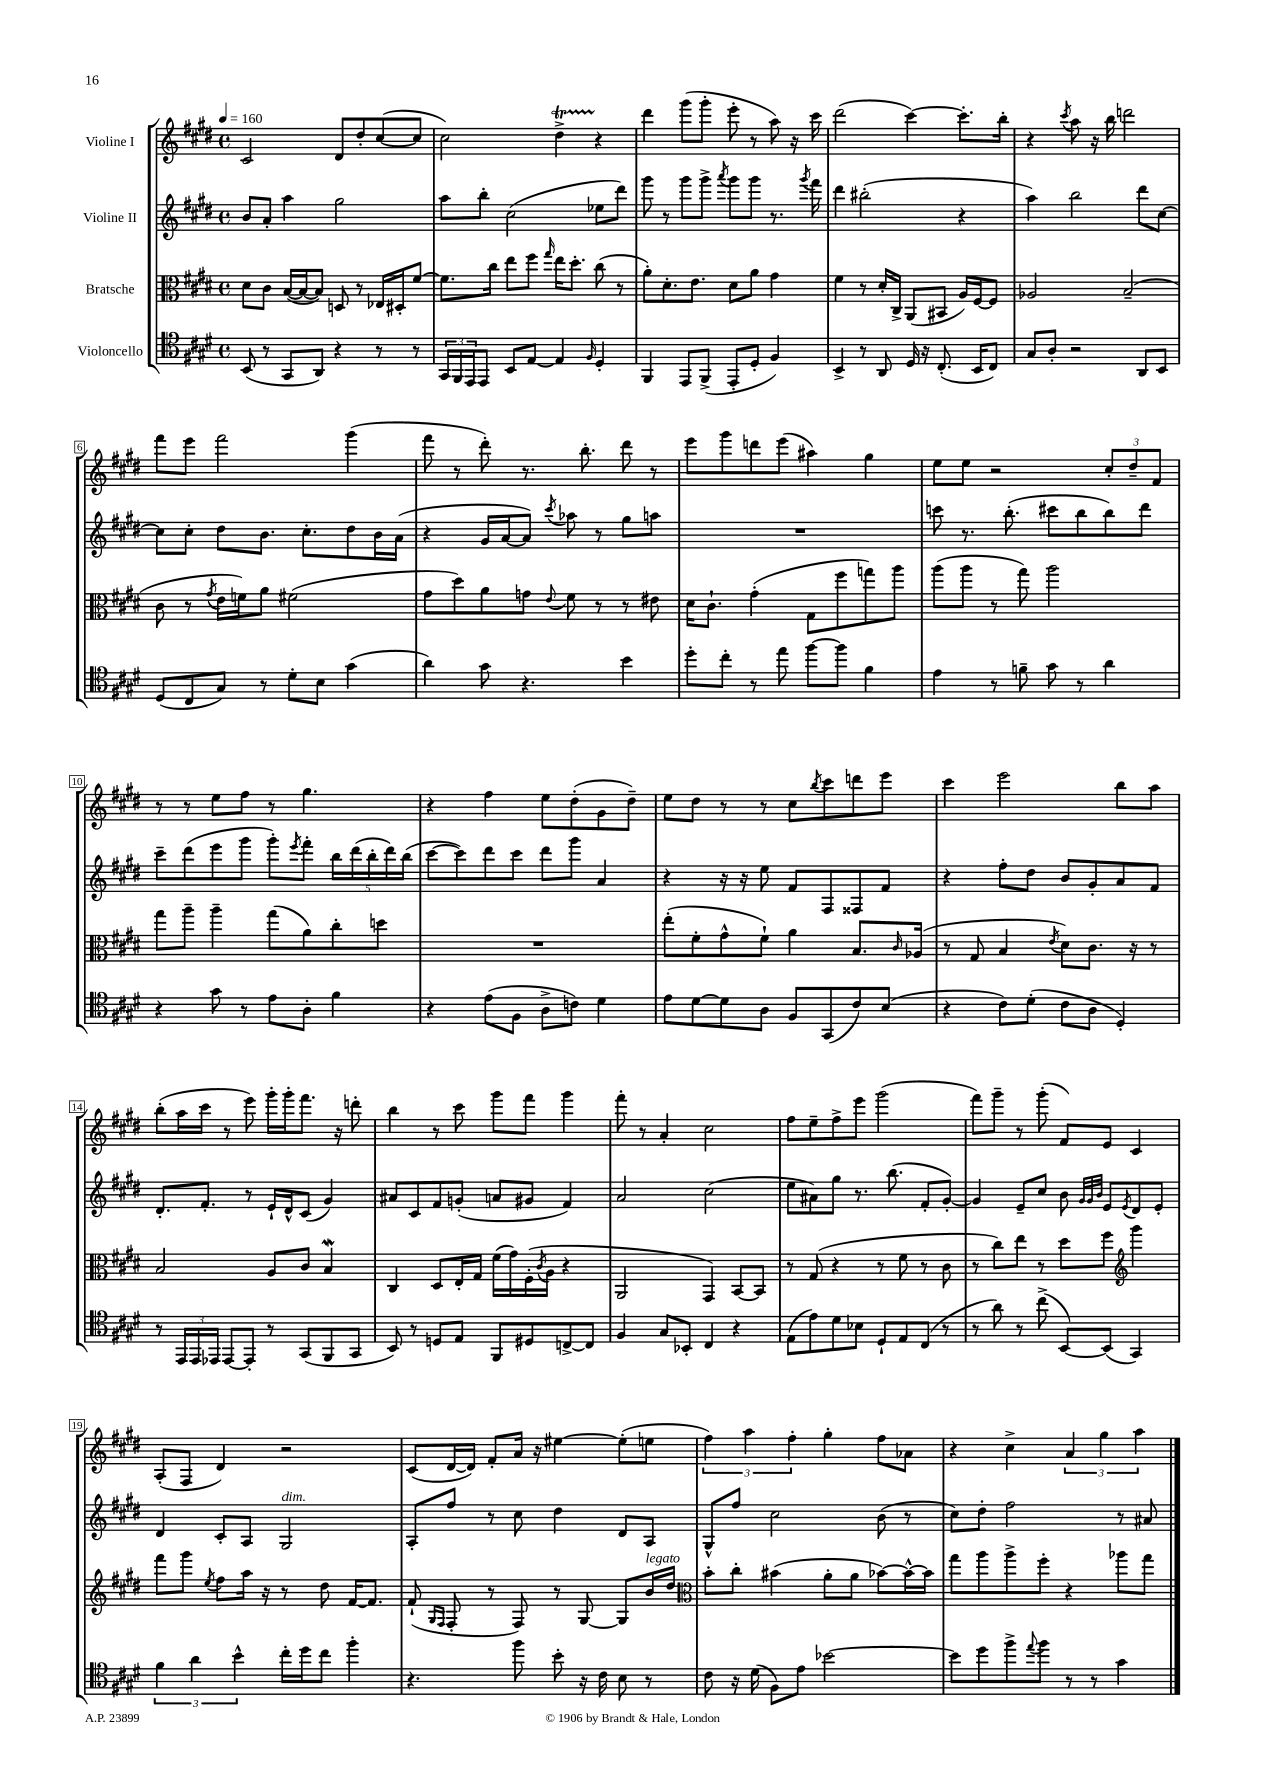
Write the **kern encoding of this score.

**kern	**kern	**kern	**kern
*staff4	*staff3	*staff2	*staff1
*clefC4	*clefC3	*clefG2	*clefG2
*k[f#c#g#d#]	*k[f#c#g#d#]	*k[f#c#g#d#]	*k[f#c#g#d#]
*M4/4	*M4/4	*M4/4	*M4/4
*met(c)	*met(c)	*met(c)	*met(c)
*MM160	*MM160	*MM160	*MM160
(8BB/	8d#\L	8b/L	2c#/
8r	8c#\J	8a'/J	.
8GG#/L	([16B/LL	4aa\	.
.	16B/_J	.	.
8AA/J)	8B/]J)	.	.
4r	8D/	2gg#\	8d#/L
.	8r	.	8dd#'/
8r	16E-/LL	.	([8cc#/
.	16D#'/J	.	.
8r	[8f#/J	.	8cc#/]J
=	=	=	=
24GG#/LL	8.f#\]L	8aa\L	2cc#\)
24FF#/	.	.	.
24EE/J	.	.	.
8EE/J	.	8bb'\J	.
.	16cc#\Jk	.	.
8BB/L	8ee\L	(2cc#\	.
[8E/J	8ff#\J	.	.
.	16qqgg#/	.	.
4E/]	16ee\LK	.	4dd#^\
.	8.dd#'\J	.	.
16qqF#/	.	.	.
4D#'/	(8cc#\	8ee-\L	4r
.	8r	8ddd#\J)	.
=	=	=	=
4FF#/	8a'\L)	8ggg#\	4ddd#\
.	8.d#'\	8r	.
8EE/L	.	8ggg#\L	(8ggg#\L
.	8.e\J	.	.
(8FF#^/J	.	8ggg#^\J	8ggg#'\J
.	.	8qaaa/	.
8EE'/L	8d#\L	8ggg#\L	8eee'\
8D#'/J	8a\J	8ggg#\J	8r
4F#/)	4g#\	8.r	8aa\)
.	.	.	16r
.	.	8qggg#/	.
.	.	16fff#\	16ccc#\
=	=	=	=
4BB^/	4f#\	4ddd#\	(2ddd#\
8r	8r	(2bb#'\	.
8AA/	16d#'/LL	.	.
.	16C#^/JJ	.	.
16D#/	(8AA/L	.	[4ccc#\)
16r	.	.	.
(8.C#'/	8BB#/J	.	.
.	16A/LL)	4r	8.ccc#'\]L
16BB/LK	[16F#/J	.	.
8C#/J)	8F#/]J	.	.
.	.	.	16bb'\Jk
=	=	=	=
8G#/L	2A-/	4aa\)	4r
8A'/J	.	.	.
.	.	.	8qccc#/
2r	.	2bb\	8aa\
.	.	.	16r
.	.	.	16bb\
.	(2B~/	.	2ddd\
8AA/L	.	8ddd#\L	.
8BB/J	.	[8cc#\J	.
=	=	=	=
(8D#/L	8c#\	8cc#\]L	8fff#\L
8C#/	8r	8cc#'\J	8eee\J
.	8qg#/	.	.
8G#/J)	16e\LL	8dd#\L	2fff#\
.	16f\J)	.	.
8r	8a\J	8.b\J	.
8d#'\L	(2f#\	.	.
.	.	8.cc#'\L	.
8B\J	.	.	.
(4g#\	.	8dd#\	(4ggg#\
.	.	16b\L	.
.	.	(16a\JJ	.
=	=	=	=
4a\)	8g#\L	4r	8fff#\
.	8dd#\)	.	8r
8g#\	8a\	16g#/LL	8ddd#'\)
.	.	[16a/J	.
4.r	8g\J	8a/]J)	8.r
.	8qqe/	8qccc#/	.
.	8f#\	8aa-\	.
.	.	.	8.bb'\
.	8r	8r	.
4b\	8r	8gg#\L	8ddd#\
.	8e#\	8aa\J	8r
=	=	=	=
8dd#'\L	16d#\LK	1r	8eee\L
.	8.c#`\J	.	.
8cc#'\J	.	.	8ggg#\
8r	(4g#'\	.	8ddd\
8ee\	.	.	(8eee\J
[8ff#\L	8G#\L	.	4aa#\)
8ff#\]J	8ff#\	.	.
4f#\	8gg\)	.	4gg#\
.	8aa\J	.	.
=	=	=	=
4e\	(8aa\L	8ccc\	8ee\L
.	8aa\J	8.r	8ee\J
8r	8r	.	2r
.	.	(8.bb'\	.
8f~\	8gg#\)	.	.
8g#\	2aa\	8ccc#\L	.
8r	.	8bb\	.
4a\	.	8bb\)	12cc#'/L
.	.	.	12dd#~/
.	.	8ddd#\J	.
.	.	.	12f#/J
=	=	=	=
4r	8gg#\L	8ccc#~\L	8r
.	8aa~\J	(8ddd#\	8r
8g#\	4aa~\	8eee\	8ee\L
8r	.	8ggg#\J	8ff#\J
8e\L	(8gg#\L	8ggg#'\L)	8r
.	.	8qeee/	.
8A'\J	8a\)	8fff#'\J	4.gg#\
4f#\	8cc#'\	20bb\LL	.
.	.	(20ddd#\	.
.	.	20bb'\	.
.	8dd\J	.	.
.	.	20ddd#\)	.
.	.	(20bb\JJ	.
=	=	=	=
4r	1r	[8ccc#\L	4r
.	.	8ccc#\])	.
(8e\L	.	8ddd#\	4ff#\
8F#\J	.	8ccc#\J	.
8A^\L	.	8ddd#\L	8ee\L
8c\J)	.	8ggg#\J	(8dd#'\
4d#\	.	4a/	8g#\
.	.	.	8dd#~\J)
=	=	=	=
8e\L	(8ee'\L	4r	8ee\L
[8d#\	8f#'\	.	8dd#\J
8d#\]	8g#^^\	16r	8r
.	.	16r	.
8A\J	8f#`\J)	8ee\	8r
8F#/L	4a\	8f#/L	8cc#\L
.	.	.	8qbb/
(8GG#/	.	8F#/	8ccc#\
8c#/)	8.B/L	8F##/	8ddd\
(8B/J	.	8f#/J	8eee\J
.	16qqc#/	.	.
.	(16A-/Jk	.	.
=	=	=	=
4r	8r	4r	4ccc#\
.	8G#/	.	.
8c#\L)	4B/	8ff#'\L	2eee\
(8d#'\J	.	8dd#\J	.
.	8qe/	.	.
8c#\L	8d#\L)	8b/L	.
8A\J	8.c#\J	8g#'/	.
4D#'/)	.	8a/	8bb\L
.	16r	.	.
.	8r	8f#/J	8aa\J
=	=	=	=
8r	2B/	8.d#'/L	(8bb'\L
24EE/LL	.	.	16aa\L
24EE/	.	.	.
.	.	8.f#'/J	16ccc#\JJ
24EE-/JJ	.	.	.
[8EE-/L	.	.	8r
8EE-'/]J	.	8r	8eee\)
8r	8A/L	16e`/LL	16ggg#'\LL
.	.	16d#^^/J	16ggg#'\J
(8GG#/L	8c#/J	(8c#/J	8.fff#\J
8FF#/	4B/	4g#/)	.
.	.	.	16r
8GG#/J	.	.	8ddd'\
=	=	=	=
8BB/)	4C#/	8a#/L	4bb\
8r	.	8c#/	.
8D/L	8D#/L	8f#/	8r
8E/J	16E'/L	(8g'/J	8ccc#\
.	16G#/JJ	.	.
8FF#/L	(16f#\LL	8a/L	8ggg#\L
.	16g#\)	.	.
8D#/	(16F#'\	8g#/J	8fff#\J
.	8qc#/	.	.
.	16A\JJ	.	.
[8C^/	4r	4f#/)	4ggg#\
8C/]J	.	.	.
=	=	=	=
4F#/	2AA/	2a/	8fff#'\
.	.	.	8r
8G#/L	.	.	4a'/
8BB-'/J	.	.	.
4C#/	4GG#/)	(2cc#\	2cc#\
4r	[8BB/L	.	.
.	8BB/]J	.	.
=	=	=	=
(8E\L	8r	8ee\L	8ff#\L
8e\)	(8G#/	8a#\)	8ee~\
8d#\	4r	8gg#\J	8ff#^\
8B-\J	.	8.r	8eee\J
8D#`/L	8r	.	(2ggg#\
.	.	(8.bb\	.
8E/	8f#\	.	.
(8C#/J	8r	8f#'/L	.
8r	8c#\	[8g#'/J)	.
=	=	=	=
8r	8r	4g#/]	8fff#\L)
8a\)	8cc#\L)	.	8ggg#~\J
8r	8ee\J	8e~/L	8r
(8cc#^\	8r	8cc#/J	(8ggg#'\
[8BB/L)	8dd#\L	8b\	8f#/L)
.	.	32qqg#/LLL	.
.	.	32qqg#/	.
.	.	32qqb/JJJ	.
(8BB/]J	8ff#\J	8e/L	8e/J
*	*clefG2	*	*
.	.	8qe/	.
4GG#/)	4ggg#\	8d#/	4c#/
.	.	8e'/J	.
=	=	=	=
6f#\	8fff#\L	4d#/	(8A'/L
.	8ggg#\J	.	8F#/J
6a\	.	.	.
.	8qee/	.	.
.	8ff#\L	8c#'/L	4d#/)
6b^^\	.	.	.
.	16aa\Jk	8A/J	.
.	16r	.	.
16cc#'\LL	8r	2G#/	2r
16dd#\J	.	.	.
8cc#\J	8dd#\	.	.
4ff#'\	[16f#/LK	.	.
.	8.f#/]J	.	.
=	=	=	=
4.r	(8f#`/	8A'/L	(8c#/L
.	16qqG#/LL	.	.
.	16qqF#/JJ	.	.
.	8F#'/	8ff#/J	[16d#/L
.	.	.	16d#/]JJ)
.	8r	8r	8f#'/L
8ff#\	8F#/)	8cc#\	16a/Jk
.	.	.	16r
8b'\	8r	4dd#\	[4ee#\
16r	[8G#/	.	.
16c#\	.	.	.
8B\	8G#/]L	8d#/L	(8ee#'\]L
8r	16b/L	8A/J	8ee\J
.	16dd#/JJ	.	.
=	=	=	=
*	*clefC3	*	*
8c#\	8b'\L	8G#^^/L	6ff#\)
16r	8cc#'\J	8ff#/J	.
.	.	.	6aa\
(16d#\	.	.	.
8F#\L)	(4b#\	2cc#\	.
.	.	.	6ff#'\
8e\J	.	.	.
[2b-\	8a'\L	.	4gg#'\
.	8a\J	.	.
.	[8b-\L)	(8b\	8ff#\L
.	16b-^^\_L	8r	8a-\J
.	16b-\]JJ	.	.
=	=	=	=
8b-\]L	8gg#\L	8cc#\L)	4r
8dd#\	8aa\	8dd#'\J	.
8ff#^\	8aa^\	2ff#\	4cc#^\
8qqee/	.	.	.
8ff#\J	8ff#'\J	.	.
8r	4r	.	6a/
8r	.	.	.
.	.	.	6gg#\
4g#\	8aa-\L	8r	.
.	.	.	6aa\
.	8gg#\J	8a#/	.
==	==	==	==
*-	*-	*-	*-
